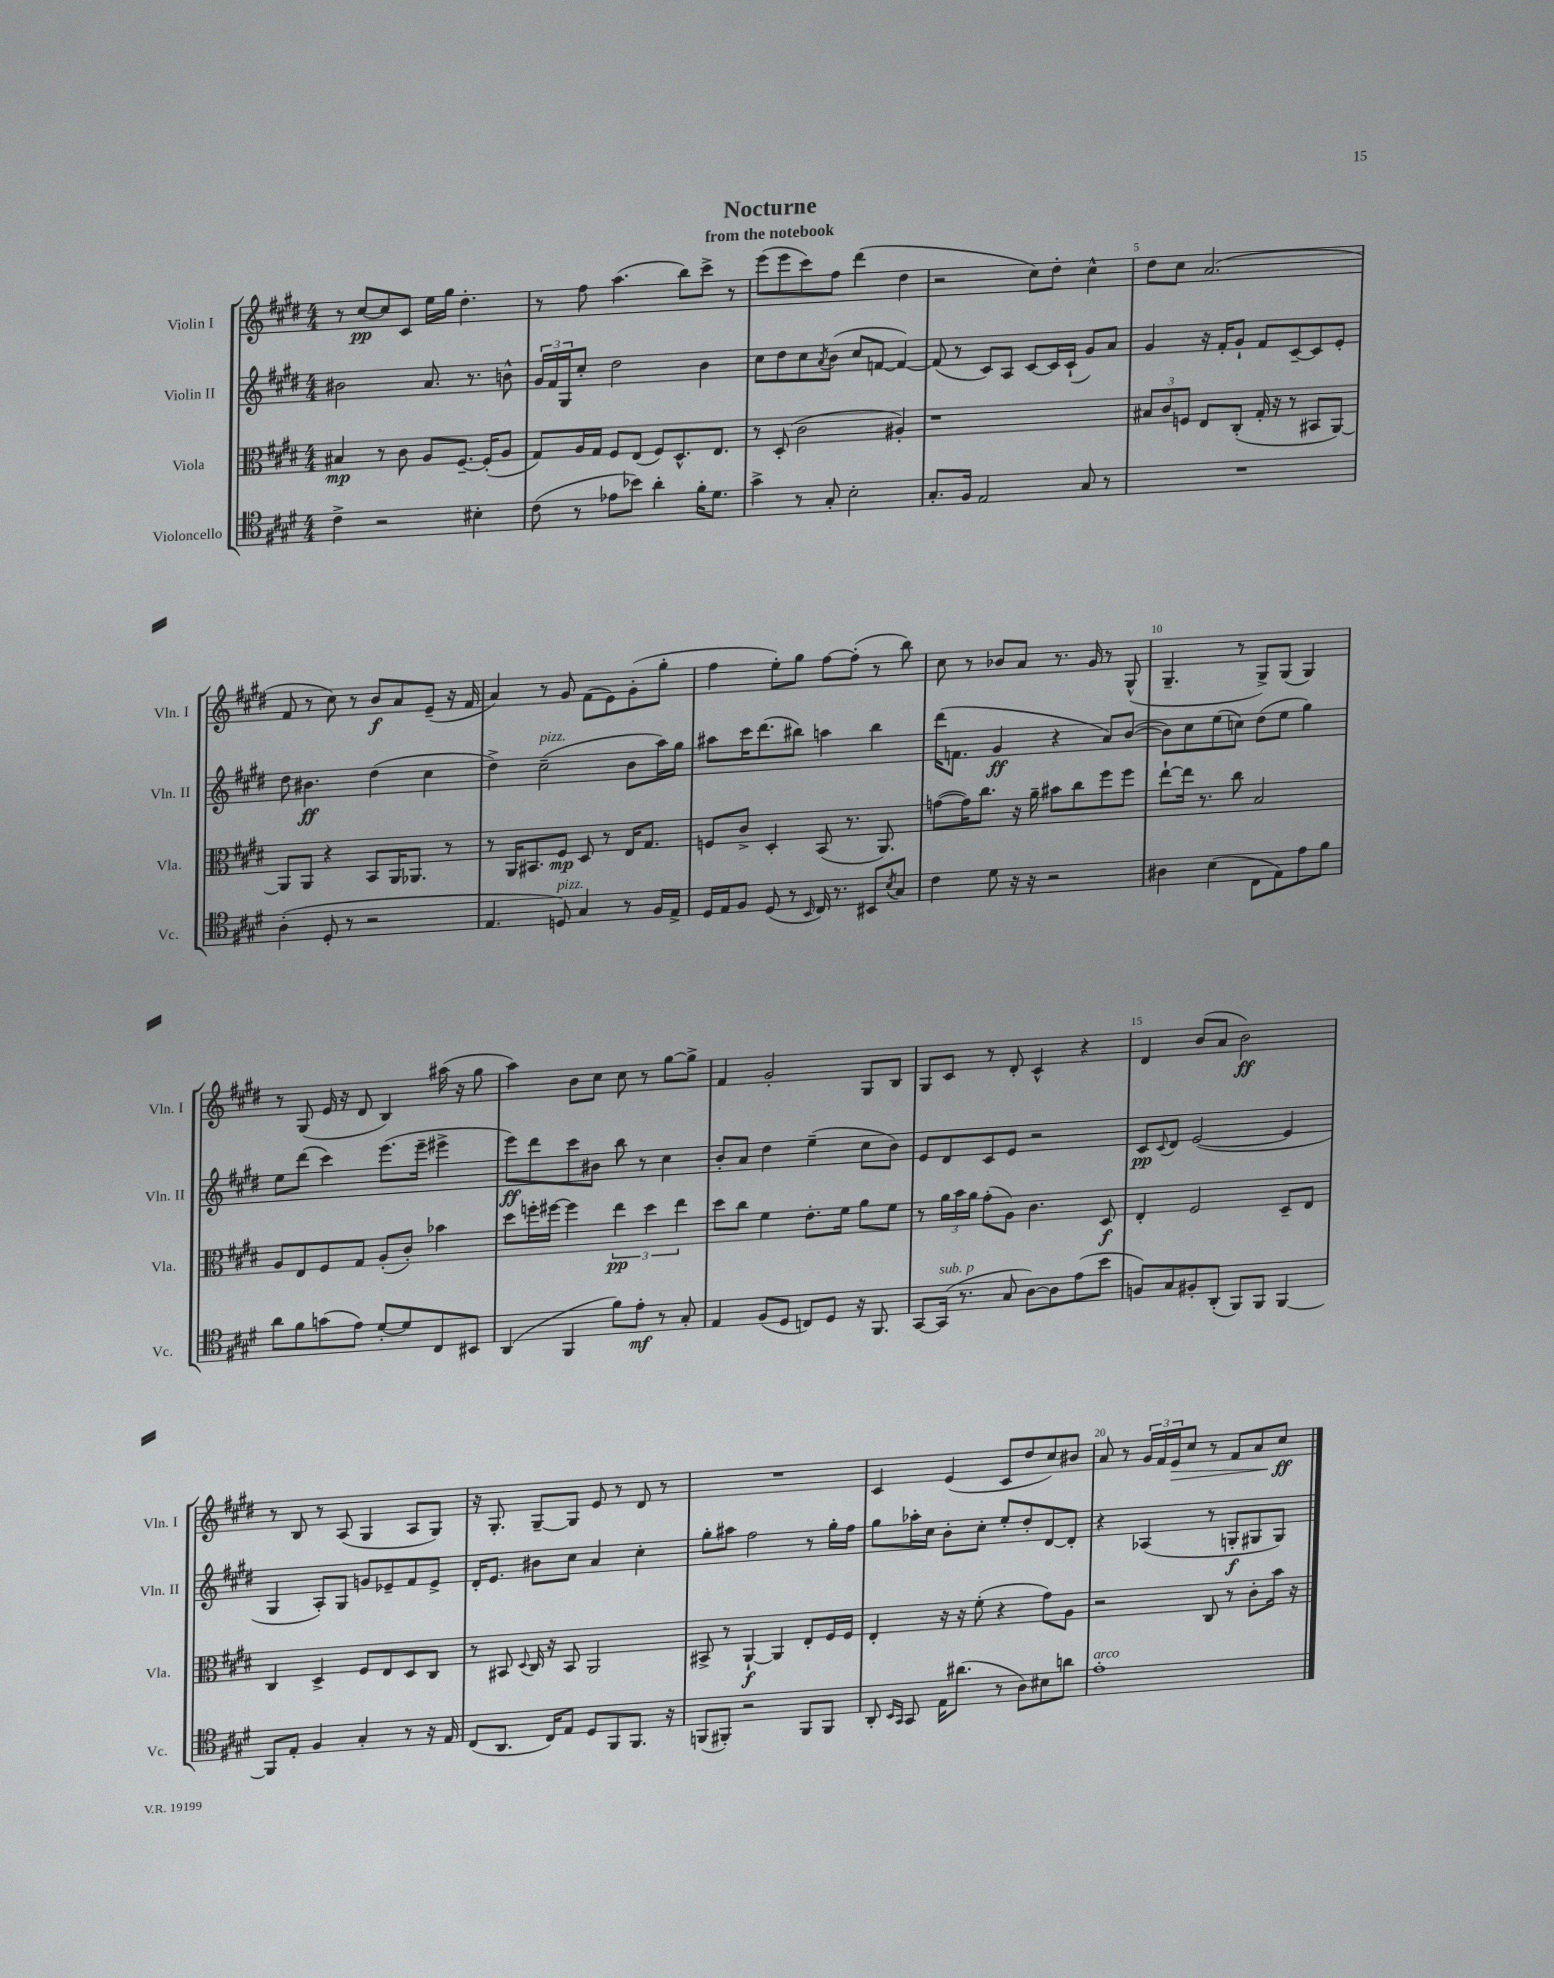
\header { title = "Nocturne" subtitle = "from the notebook" }
<<
\new StaffGroup <<
\new Staff = "s0" \with { instrumentName = "Violin I" shortInstrumentName = "Vln. I" } {
    \clef treble \key e \major \numericTimeSignature \time 4/4
    r8 cis''8~\pp cis''8 cis'8 e''16 gis''16 dis''4.-. |
    r8 fis''8 a''4.( b''8) cis'''8-> r8 |
    e'''8( e'''8 cis'''8) fis''8 dis'''4( dis''4 |
    r2 cis''8) dis''8-. cis''4-^ |
    dis''8 cis''8 a'2.( |
    fis'8 r8 cis''8) r8 b'8\f a'8 e'8--( r16 fis'16 |
    a'4) r8 gis'8 fis'8( e'8) gis'8-.( gis''8-. |
    fis''4 e''8-.) gis''8 fis''8~ fis''8-.( r8 b''8) |
    cis''8 r8 bes'8 a'8 r8. gis'16 r8 gis8-^( |
    gis4.-- r8 gis8->) gis8( gis4) |
    r8 gis8( e'16 r16 dis'8 b4) ais''16( r16 gis''8 |
    a''4) b'8 cis''8 cis''8 r8 gis''8~ gis''8-> |
    fis'4 gis'2-. gis8 b8 |
    gis8 cis'8 r8 dis'8-. cis'4-^ r4 |
    dis'4 b'8( a'8 b'2\ff) |
    r8 b8 r8 a8( gis4 a8 gis8) |
    r16 gis8.-. gis8~-- gis8 e'8 r8 dis'8 r8 |
    R1 |
    cis'4 e'4( cis'8 dis''8 cis''8) bis'8 |
    a'8 r8 \tuplet 3/2 { gis'16 fis'16 e'16\> } cis''8 r8 fis'8 a'8 cis''8\ff\! \bar "|." |
}
\new Staff = "s1" \with { instrumentName = "Violin II" shortInstrumentName = "Vln. II" } {
    \clef treble \key e \major \numericTimeSignature \time 4/4
    bis'2 a'8. r8. b'8-^ |
    \tuplet 3/2 { gis'16 fis'16 gis16 } cis''8-. dis''2 b'4 |
    cis''8 dis''8 cis''8 \acciaccatura { a'8 } b'8( cis''8 f'8~ f'4~) |
    f'8( r8 cis'8) a8 cis'8~ cis'16 cis'16-!( gis'8) a'8 |
    gis'4 r16 fis'16-. gis'8-! fis'8 cis'8~-- cis'8 e'8-. |
    dis''8 bis'4.\ff dis''4( cis''4 |
    dis''4->) cis''2--^\markup { \italic "pizz." }( b'8 a''16) gis''16 |
    ais''8 cis'''16 dis'''8.( bis''8) a''4 bis''4 |
    dis'''16( f'8. gis'4\ff r4 a'8) b'8~( |
    b'8) cis''8 e''8( c''8) dis''8( e''8 gis''4) |
    e''8 dis'''8( cis'''4) e'''8.( e'''16-- eis'''4-> |
    e'''8\ff) dis'''8 cis'''8 bis'8 b''8 r8 cis''4 |
    b'8-. a'8 dis''4 e''4--( cis''8 b'8) |
    e'8 dis'8 cis'8 e'8 r2 |
    cis'8\pp \appoggiatura { cis'8 } dis'8 e'2~( e'4 |
    gis4 a8-.) gis8 g'8 ees'8-- fis'8 ees'8-> |
    dis'16-. e'8. bis'8 cis''8 a'4 cis''4-. |
    gis''8-. ais''8 fis''2 r8 gis''16-. fis''16 |
    gis''8 aes''16-. cis''16 b'8-. cis''8-. e''8-. dis''8-. dis'8~ dis'8-. |
    r4 aes4( r8 g8-.\f gis8 gis8) \bar "|." |
}
\new Staff = "s2" \with { instrumentName = "Viola" shortInstrumentName = "Vla." } {
    \clef alto \key e \major \numericTimeSignature \time 4/4
    bis4\mp r8 cis'8 a8 fis8.~-- fis16-.( a8 |
    gis8) a16 gis16 fis8 e8( fis8) dis8.-^ e8. |
    r8 dis8-.( cis'2 ais4-.) |
    r1 |
    \tuplet 3/2 { bis8 cis'8 f8 } e8 cis8-.( gis16-. r16 r8 bis,8 a,8~) |
    a,8 a,8 r4 b,8 a,16 aes,8. r8 |
    r8 a,16 bis,8. fis8\mp dis8 r8 e16 gis8. |
    f8 cis'8-> dis4-. b,8( r8. a,8.) |
    g'8~( g'16) cis''8. r16 a'16-- bis'8 cis''8 fis''8 fis''8 |
    e''8~-! e''16 r8. cis''8 b2 |
    a8 e8 fis8 gis8 a8-.( cis'8-.) bes'4 |
    dis''8 f''16-. fis''16~ fis''4 \tuplet 3/2 { e''4\pp dis''4 e''4 } |
    dis''8 cis''8 fis'4 e'8.-. fis'16 a'8 fis'8 |
    r8 \tuplet 3/2 { a'16 b'16 a'16 } gis'8-.( a8) cis'4. dis8\f |
    e4-. fis2 dis8-- e8 |
    cis4 dis4-> fis8 e8 dis8 cis8 |
    r8 bis,8 \appoggiatura { dis8 } cis16 r16 bis,8 a,2 |
    bis,8-> r8 a,4~-!\f a,4 e8-. fis16 fis16 |
    e4-. r16 r16 fis'8-.( r4 gis'8) a8 |
    r2 cis8 r8 cis'8-. b'16 r16 \bar "|." |
}
\new Staff = "s3" \with { instrumentName = "Violoncello" shortInstrumentName = "Vc." } {
    \clef tenor \key e \major \numericTimeSignature \time 4/4
    cis'4-> r2 bis4-. |
    cis'8( r8 ees'8 bes'8) a'4-. fis'16-. dis'8. |
    gis'4-> r8 gis8-. b2-. |
    gis8.-. fis16 e2 gis8 r8 |
    R1 |
    a4-.( dis8-. r8 r2 |
    e4. d8^\markup { \italic "pizz." }) gis4 r8 fis16 e16-> |
    dis16 e16 fis8 dis8( r8 \grace { b,16 } cis16) r8. bis,8 \acciaccatura { b8 } gis8 |
    cis'4 dis'8 r16 r16 r2 |
    ais4 b4( cis8 e8) e'8 fis'8 |
    a'8 fis'8 g'8( e'8) dis'8~-. dis'8 cis8 bis,8 |
    a,4( fis,4 fis'8) e'8-.\mf r8 gis8-. |
    e4 fis8( dis8 c8) dis8 r16 fis,8. |
    gis,8~ gis,16^\markup { \italic "sub. p" }( r8. gis8 a8~) a8 e'8( b'8 |
    f8) gis8 fis8-. a,8-.( fis,8) fis,8 fis,4~ |
    fis,8 e8-. fis4 gis4-. r8 r16 e16 |
    cis8( a,8. cis16) e8 dis8 fis,8 fis,8. r16 |
    f,8( fis,8-.) r2 fis,8 fis,8 |
    a,8-. \grace { b,16 gis,16 } gis,8 e16 ais'8.( r8 a8) bis8 a'8 |
    e'1-.^\markup { \italic "arco" } \bar "|." |
}
>>
>>
\layout { \context { \Score \override BarNumber.break-visibility = ##(#f #t #t) barNumberVisibility = #(every-nth-bar-number-visible 5) } }
